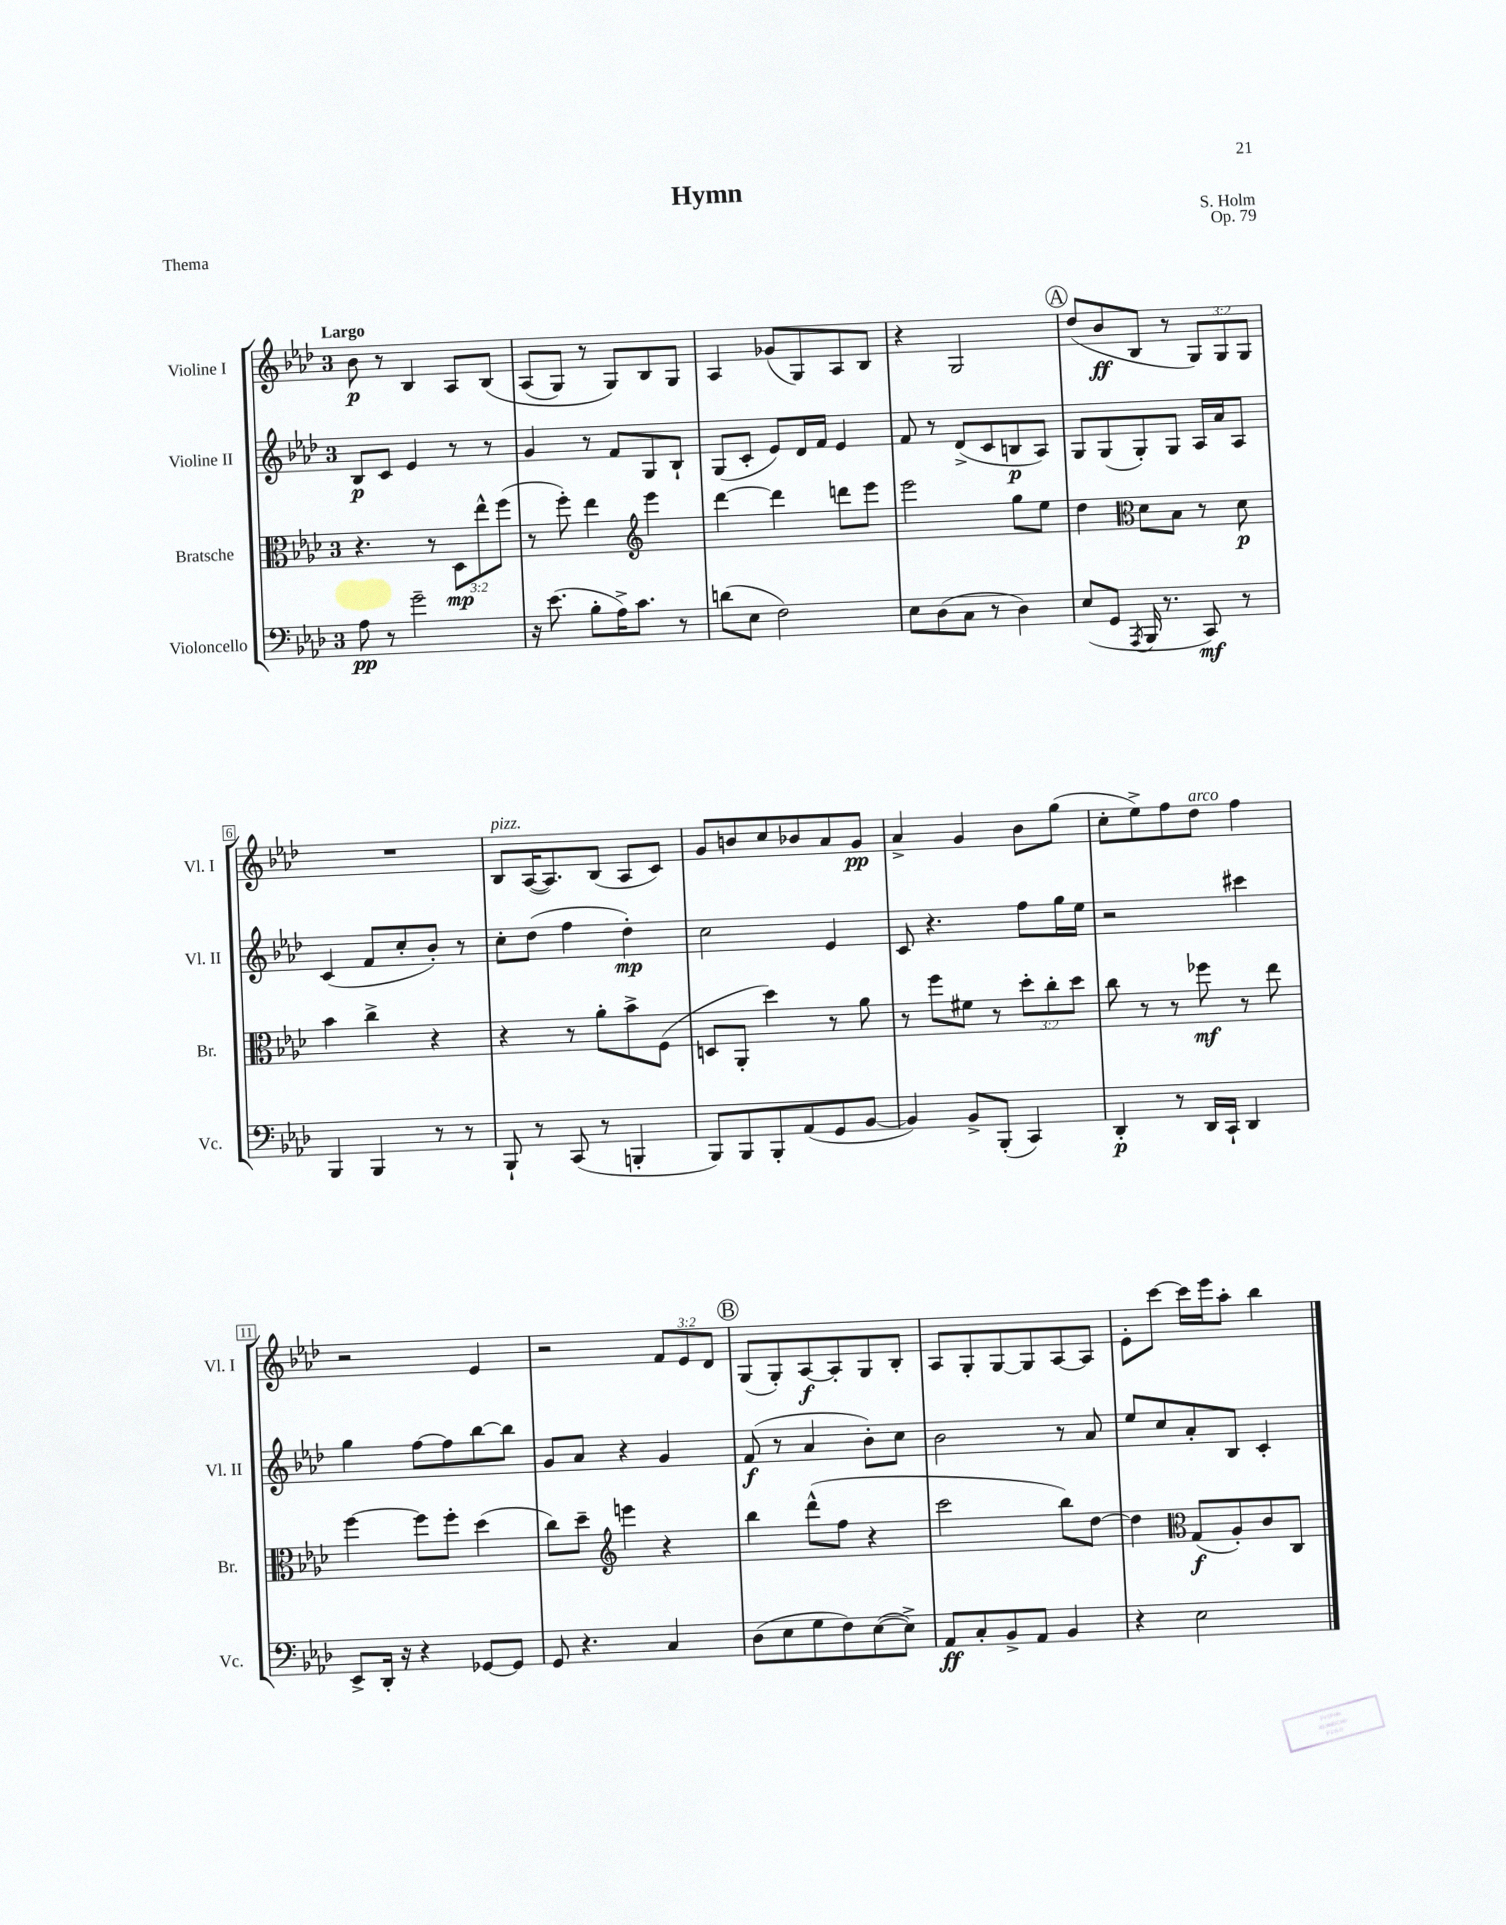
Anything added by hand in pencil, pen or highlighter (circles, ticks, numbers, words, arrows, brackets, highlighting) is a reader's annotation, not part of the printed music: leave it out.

**kern	**dynam	**kern	**dynam	**kern	**dynam	**kern	**dynam
*part4	*part4	*part3	*part3	*part2	*part2	*part1	*part1
*staff4	*staff4	*staff3	*staff3	*staff2	*staff2	*staff1	*staff1
*I"Violoncello	*	*I"Bratsche	*	*I"Violine II	*	*I"Violine I	*
*I'Vc.	*	*I'Br.	*	*I'Vl. II	*	*I'Vl. I	*
*clefF4	*	*clefC3	*	*clefG2	*	*clefG2	*
*k[b-e-a-d-]	*	*k[b-e-a-d-]	*	*k[b-e-a-d-]	*	*k[b-e-a-d-]	*
*M3/4	*	*M3/4	*	*M3/4	*	*M3/4	*
=1	=1	=1	=1	=1	=1	=1	=1
!	!	!	!	!	!	!LO:TX:a:B:t=Largo	!
8A-\	pp	4.r	.	8B-/L	p	8b-\	p
8r	.	.	.	8c/J	.	8r	.
2g~\	.	.	.	4e-/	.	4B-/	.
.	.	8r	.	.	.	.	.
.	.	12D-\L	mp	8r	.	8A-/L	.
.	.	12ee-^^\	.	.	.	.	.
.	.	.	.	8r	.	(8B-/J	.
.	.	(12ff\J	.	.	.	.	.
=2	=2	=2	=2	=2	=2	=2	=2
16r	.	8r	.	4g/	.	(8A-/L	.
(8.e-\	.	.	.	.	.	.	.
.	.	8ff'\)	.	.	.	8G/J)	.
8B-'\L	.	4ee-\	.	8r	.	8r	.
16A-^\K)	.	.	.	8f/L	.	8G/L)	.
8.c\J	.	.	.	.	.	.	.
*	*	*clefG2	*	*	*	*	*
.	.	4eee-\	.	8G/	.	8B-/	.
8r	.	.	.	8B-`/J	.	8G/J	.
=3	=3	=3	=3	=3	=3	=3	=3
(8dn\L	.	[4ddd-\	.	(8G/L	.	4A-/	.
8E-\J	.	.	.	8c'/J	.	.	.
2F\)	.	4ddd-\]	.	8e-/L)	.	(8g-X/L	.
.	.	.	.	16d-/L	.	8G/)	.
.	.	.	.	16f/JJ	.	.	.
.	.	8dddn\L	.	4e-/	.	8A-/	.
.	.	8eee-\J	.	.	.	8B-/J	.
=4	=4	=4	=4	=4	=4	=4	=4
8E-\L	.	2eee-\	.	8f/	.	4r	.
(8D-\	.	.	.	8r	.	.	.
8C\J	.	.	.	(8d-^/L	.	2G/	.
8r	.	.	.	8c/	.	.	.
4D-\)	.	8gg\L	.	8Bn/	p	.	.
.	.	8ee-\J	.	8A-/J)	.	.	.
!!LO:REH:place=s1:t=A
=5	=5	=5	=5	=5	=5	=5	=5
(8E-/L	.	4dd-\	.	8G/L	.	(8dd-/L	.
8GG/J	.	.	.	(8G/	.	8b-/	ff
8qAAA-/	.	.	.	.	.	.	.
*	*	*clefC3	*	*	*	*	*
16BBB-/	.	8d-\L	.	8G'/)	.	8B-/J	.
8.r	.	.	.	.	.	.	.
.	.	8B-\J	.	8G/J	.	8r	.
8CC/)	mf	8r	.	16A-/LL	.	12G/L)	.
.	.	.	.	16a-/J	.	.	.
.	.	.	.	.	.	12G/	.
8r	.	8d-\	p	8A-/J	.	.	.
.	.	.	.	.	.	12G/J	.
!!LO:LB:g=z
=6	=6	=6	=6	=6	=6	=6	=6
4BBB-/	.	4b-\	.	(4c/	.	2.r	.
4BBB-/	.	4cc^\	.	8f/L	.	.	.
.	.	.	.	8cc'/	.	.	.
8r	.	4r	.	8b-'/J)	.	.	.
8r	.	.	.	8r	.	.	.
=7	=7	=7	=7	=7	=7	=7	=7
!	!	!	!	!	!	!LO:TX:a:i:t=pizz.	!
8BBB-`/	.	4r	.	8cc'\L	.	8B-/L	.
8r	.	.	.	(8dd-\J	.	([16A-/K	.
.	.	.	.	.	.	8.A-/])	.
(8CC/	.	8r	.	4ff\	.	.	.
8r	.	8a-'\L	.	.	.	(8B-/J	.
4BBBn'/	.	8b-^\	.	4dd-'\)	mp	8A-/L	.
.	.	(8F\J	.	.	.	8c/J)	.
=8	=8	=8	=8	=8	=8	=8	=8
8BBB-/L)	.	8Dn/L	.	2cc\	.	8g/L	.
8BBB-/	.	8AA-'/J	.	.	.	8bn/	.
8BBB-'/	.	4dd-\)	.	.	.	8cc/	.
(8AA-/	.	.	.	.	.	8b-X/	.
8GG/	.	8r	.	4e-/	.	8a-/	.
[8BB-/J	.	8a-\	.	.	.	8g/J	pp
=9	=9	=9	=9	=9	=9	=9	=9
4BB-/])	.	8r	.	8c/	.	4a-^/	.
.	.	8ff\L	.	4.r	.	.	.
8BB-^/L	.	8f#X\J	.	.	.	4g/	.
(8BBB-'/J	.	8r	.	.	.	.	.
4CC/)	.	12dd-'\L	.	8ff\L	.	8b-\L	.
.	.	12cc'\	.	.	.	.	.
.	.	.	.	16gg\L	.	(8gg\J	.
.	.	12dd-\J	.	.	.	.	.
.	.	.	.	16ee-\JJ	.	.	.
=10	=10	=10	=10	=10	=10	=10	=10
4DD-'/	p	8cc\	.	2r	.	8cc'\L	.
.	.	8r	.	.	.	8ee-^\)	.
8r	.	8r	.	.	.	8ff\	.
!	!	!	!	!	!	!LO:TX:a:i:t=arco	!
16DD-/LL	.	8ff-X\	mf	.	.	8dd-\J	.
16CC`/JJ	.	.	.	.	.	.	.
4DD-/	.	8r	.	4ccc#X\	.	4ff\	.
.	.	8ee-\	.	.	.	.	.
!!LO:LB:g=z
=11	=11	=11	=11	=11	=11	=11	=11
8EE-^/L	.	[4ff\	.	4gg\	.	2r	.
16DD-'/Jk	.	.	.	.	.	.	.
16r	.	.	.	.	.	.	.
4r	.	8ff\L]	.	[8ff\L	.	.	.
.	.	8ff'\J	.	8ff\]	.	.	.
[8GG-X/L	.	(4dd-\	.	[8bb-\	.	4e-/	.
8GG-/J]	.	.	.	8bb-\J]	.	.	.
=12	=12	=12	=12	=12	=12	=12	=12
8GG/	.	8cc\L)	.	8g/L	.	2r	.
4.r	.	8dd-~\J	.	8a-/J	.	.	.
*	*	*clefG2	*	*	*	*	*
.	.	4eeen\	.	4r	.	.	.
4C/	.	4r	.	4g/	.	12f/L	.
.	.	.	.	.	.	12e-/	.
.	.	.	.	.	.	12d-/J	.
!!LO:REH:place=s1:t=B
=13	=13	=13	=13	=13	=13	=13	=13
(8D-\L	.	4bb-\	.	(8f/	f	(8G/L	.
8E-\	.	.	.	8r	.	8G'/)	.
8G\	.	(8ddd-^^\L	.	4a-/	.	[8A-/	f
8F\)	.	8ff\J	.	.	.	8A-'/]	.
([8E-\	.	4r	.	8b-'\L)	.	8G/	.
8E-^\J])	.	.	.	8cc\J	.	8B-'/J	.
=14	=14	=14	=14	=14	=14	=14	=14
8AA-/L	ff	2ccc\	.	2b-\	.	8A-/L	.
8C'/	.	.	.	.	.	8G'/	.
8BB-^/	.	.	.	.	.	[8G/	.
8AA-/J	.	.	.	.	.	8G/]	.
4BB-/	.	8bb-\L)	.	8r	.	[8A-/	.
.	.	[8dd-\J	.	8a-/	.	8A-/J]	.
=15	=15	=15	=15	=15	=15	=15	=15
4r	.	4dd-\]	.	8ee-/L	.	8e-'\L	.
.	.	.	.	8cc/	.	[8ccc\J	.
*	*	*clefC3	*	*	*	*	*
2E-\	.	(8G/L	f	8a-'/	.	16ccc\LL]	.
.	.	.	.	.	.	16eee-\J	.
.	.	8A-'/)	.	8B-/J	.	8aa-'\J	.
.	.	8c/	.	4c'/	.	4bb-\	.
.	.	8C/J	.	.	.	.	.
==	==	==	==	==	==	==	==
*-	*-	*-	*-	*-	*-	*-	*-
